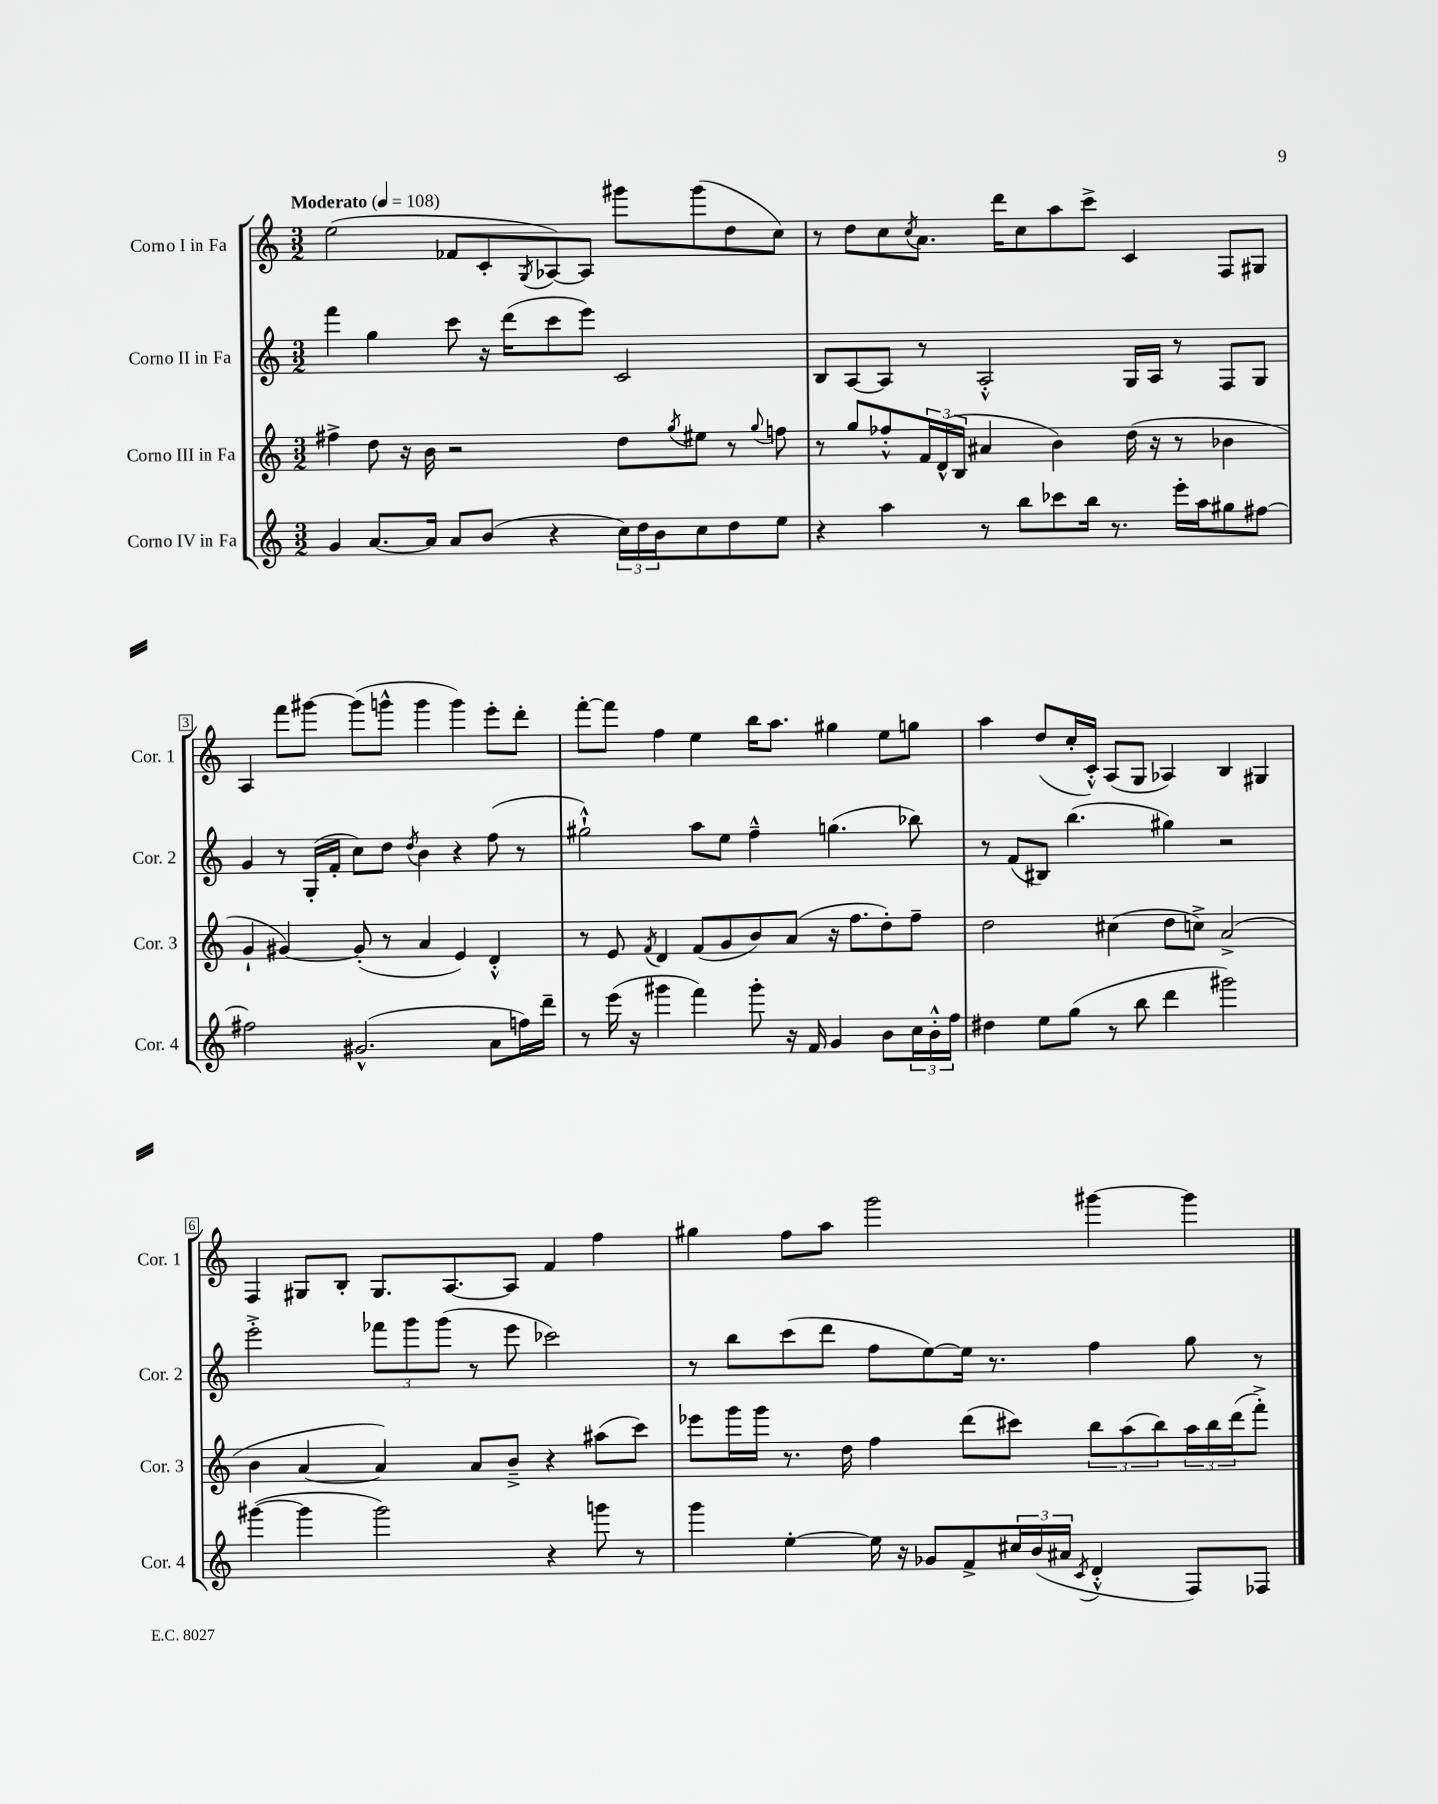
<<
\new StaffGroup <<
\new Staff = "s0" \with { instrumentName = "Corno I in Fa" shortInstrumentName = "Cor. 1" } {
    \clef treble \key c \major \numericTimeSignature \time 3/2 \tempo "Moderato" 4 = 108
    e''2( fes'8 c'8-. \acciaccatura { g8 } aes8~) aes8 gis'''8 gis'''8( d''8 c''8) |
    r8 d''8 c''8 \acciaccatura { c''8 } a'8. d'''16 c''8 a''8 c'''8-> c'4 f8 gis8 |
    a4 f'''8 gis'''8~ gis'''8( g'''8-^ g'''4 g'''4) e'''8-. d'''8-. |
    f'''8~-. f'''8 f''4 e''4 b''16 a''8. gis''4 e''8 g''8 |
    a''4 d''8( c''16-. c'16-.-^) a8( g8 aes4) b4 gis4 |
    f4 gis8 b8-. gis8. a8.~ a8 f'4 f''4 |
    gis''4 f''8 a''8 g'''2 gis'''4~ gis'''4 \bar "|." |
}
\new Staff = "s1" \with { instrumentName = "Corno II in Fa" shortInstrumentName = "Cor. 2" } {
    \clef treble \key c \major \numericTimeSignature \time 3/2
    f'''4 g''4 c'''8 r16 d'''16( c'''8 e'''8) c'2 |
    b8 a8~ a8 r8 a2-.-^ g16 a16 r8 f8 g8 |
    g'4 r8 g16-.( f'16-. c''8) d''8 \acciaccatura { d''8 } b'4 r4 f''8( r8 |
    gis''2-!-^) a''8 e''8 f''4---^ g''4.( bes''8) |
    r8 f'8( bis8) b''4.( gis''4) r2 |
    e'''2-.-> \tuplet 3/2 { fes'''8 g'''8 g'''8( } r8 e'''8 ces'''2) |
    r8 b''8 c'''8( d'''8 f''8 e''8~) e''16 r8. f''4 g''8 r8 \bar "|." |
}
\new Staff = "s2" \with { instrumentName = "Corno III in Fa" shortInstrumentName = "Cor. 3" } {
    \clef treble \key c \major \numericTimeSignature \time 3/2
    fis''4-> d''8 r16 b'16 r2 d''8 \acciaccatura { g''8 } eis''8 r8 \appoggiatura { g''8 } f''8 |
    r8 g''8 fes''8-.-^ \tuplet 3/2 { f'16 d'16-^( b16 } ais'4 b'4) d''16( r16 r8 bes'4 |
    g'4-! gis'4~) gis'8-.( r8 a'4 e'4) d'4-.-^ |
    r8 e'8 \acciaccatura { f'8 } d'4 f'8( g'8 b'8) a'8( r16 f''8. d''8-.) f''8-- |
    d''2 cis''4( d''8 c''8->) a'2->( |
    b'4 a'4~ a'4) a'8 b'8---> r4 ais''8( c'''8) |
    ees'''8 g'''16 g'''16 r8. d''16 f''4 d'''8( cis'''8) \tuplet 3/2 { b''8 a''8( b''8) } \tuplet 3/2 { a''16 b''16 d'''16( } f'''8-.->) \bar "|." |
}
\new Staff = "s3" \with { instrumentName = "Corno IV in Fa" shortInstrumentName = "Cor. 4" } {
    \clef treble \key c \major \numericTimeSignature \time 3/2
    g'4 a'8.~ a'16 a'8 b'8( r4 \tuplet 3/2 { c''16) d''16 b'16 } c''8 d''8 e''8 |
    r4 a''4 r8 b''8 ces'''8 b''16 r8. e'''16-. a''16 gis''8 fis''8~ |
    fis''2 gis'2.-^( a'8 f''16) d'''16-- |
    r8 e'''16( r16 gis'''4 f'''4) gis'''8-. r16 f'16 g'4 b'8 \tuplet 3/2 { c''16 b'16-.-^ f''16 } |
    dis''4 e''8 g''8( r8 b''8 d'''4 gis'''2) |
    gis'''4~( gis'''4 gis'''2) r4 g'''8 r8 |
    g'''4 e''4~-. e''16 r16 ges'8 f'8-> \tuplet 3/2 { cis''16 b'16( ais'16 } \acciaccatura { c'8 } d'4-.-^ f8) fes8 \bar "|." |
}
>>
>>
\layout { \context { \Score \override BarNumber.stencil = #(make-stencil-boxer 0.1 0.3 ly:text-interface::print) } }
